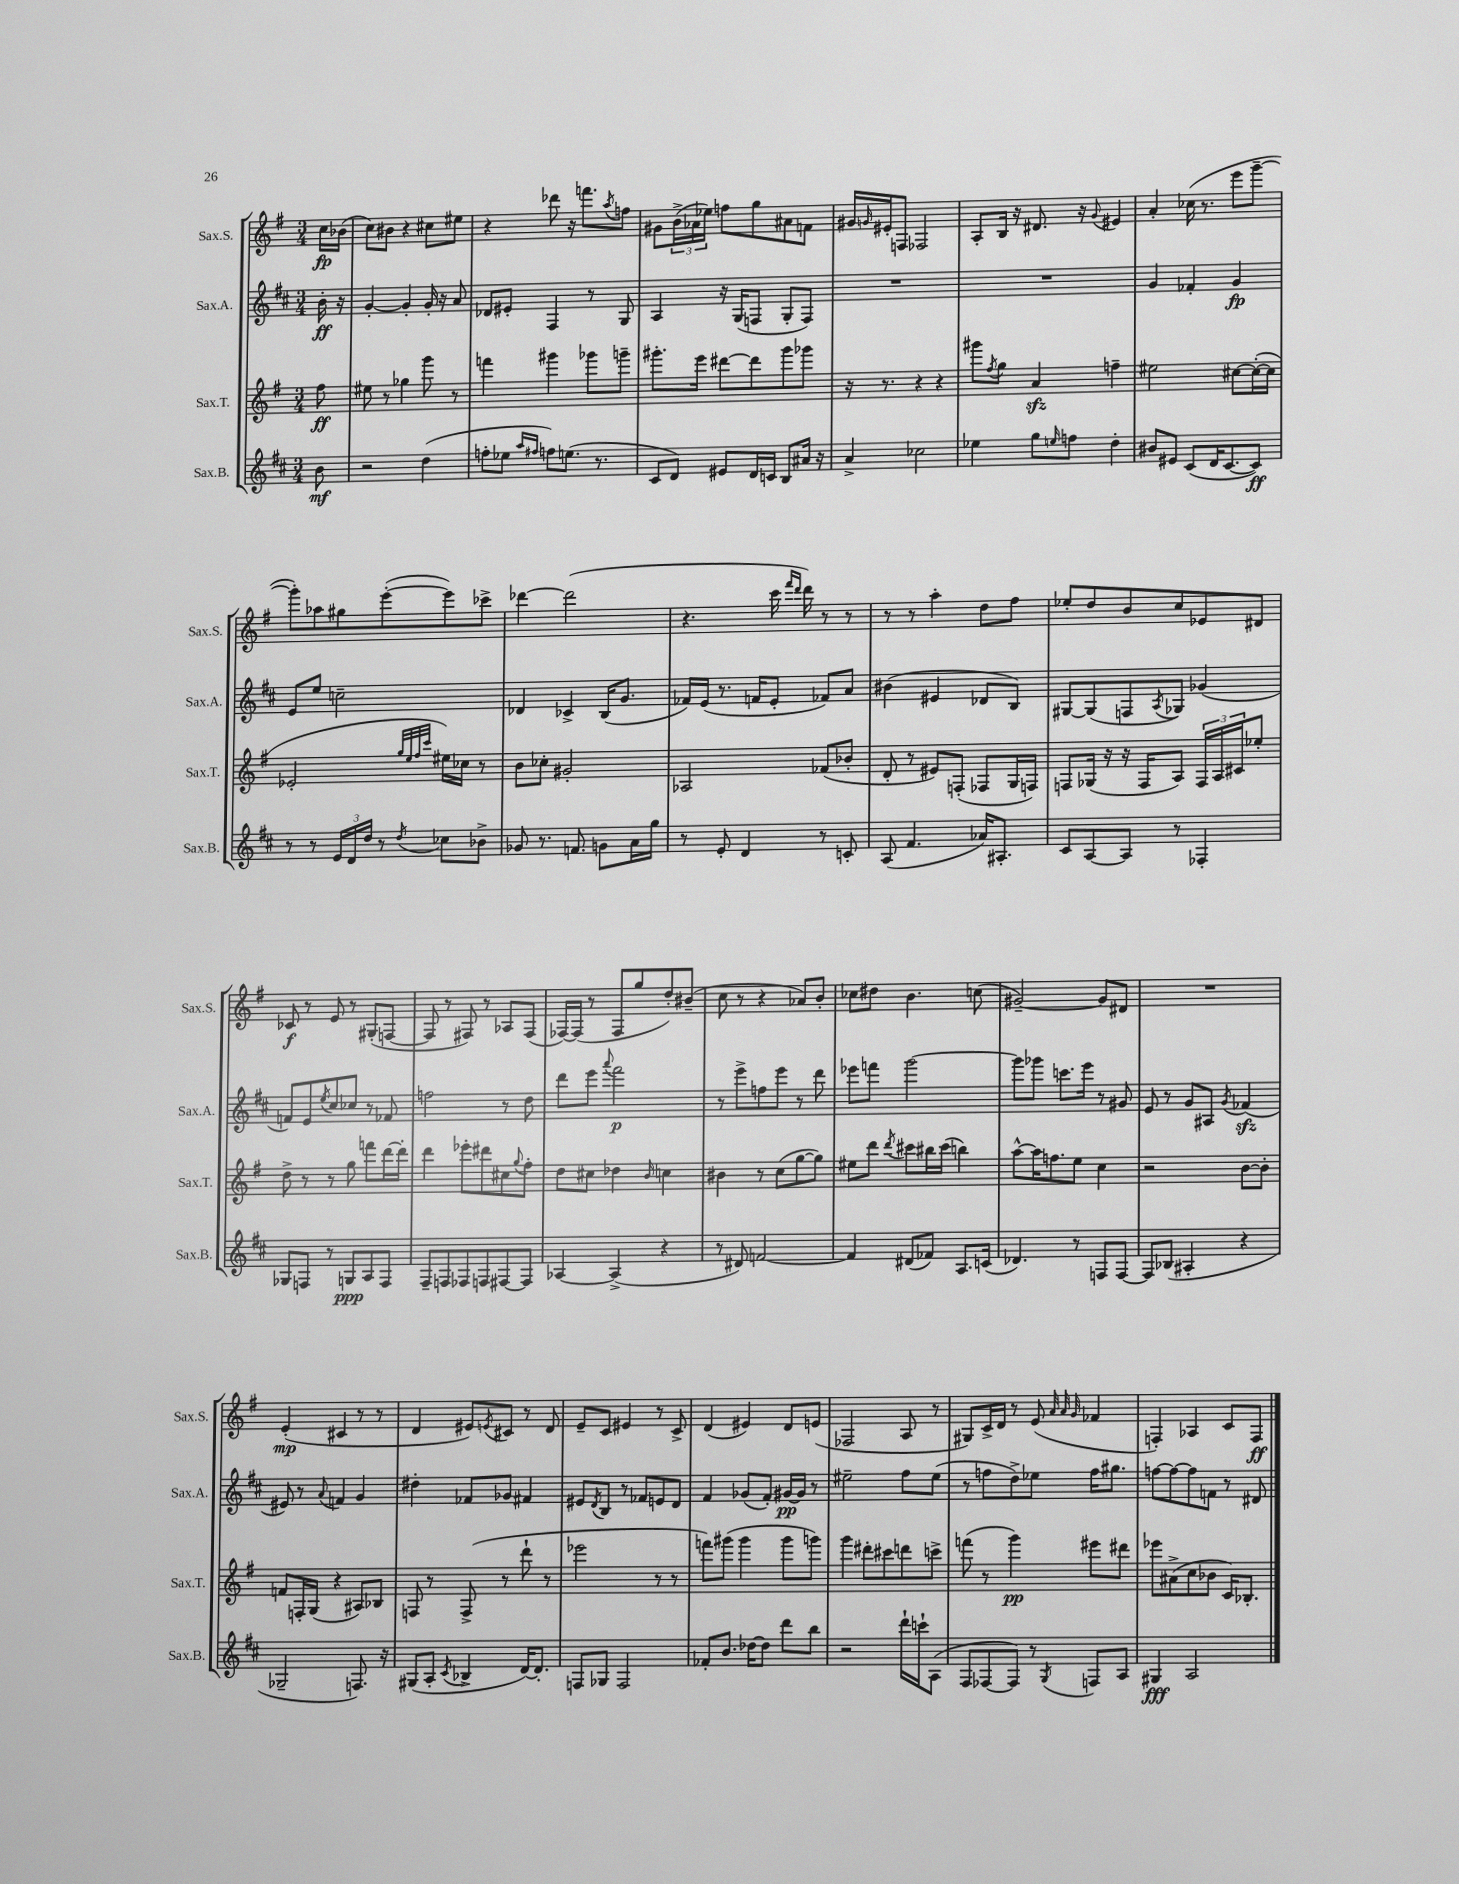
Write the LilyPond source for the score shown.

<<
\new StaffGroup <<
\new Staff = "s0" \with { instrumentName = "Sax.S." shortInstrumentName = "Sax.S." } {
    \clef treble \key g \major \numericTimeSignature \time 3/4 \partial 8
    c''16\fp bes'16( |
    c''8) bis'8 r4 cis''8 eis''8 |
    r4 des'''8 r16 f'''8. \acciaccatura { a''8 } f''8 |
    gis'8 \tuplet 3/2 { b'16->( aes'16 ees''16) } f''8 g''8 ais'8 f'8 |
    gis'16 \grace { g'16 } eis'16-. f8 fes2 |
    a8-. b16 r16 dis'8. r16 \appoggiatura { g'8 } eis'4 |
    a'4-. ces''16( r8. e'''8 g'''8~-- |
    g'''8-.) aes''8 gis''8 e'''8~-.( e'''8) ces'''8-> |
    des'''4~ des'''2( |
    r4. c'''16 \grace { fis'''16 d'''16 } d'''16) r8 r8 |
    r8 r8 a''4-. d''8 fis''8 |
    ees''8-. d''8 b'8 c''8 ees'8 dis'8 |
    ces'8\f r8 e'8 r8 gis8-.( f8~ |
    f8 r8 fis8) r8 aes8 fis8( |
    fes16~) fes16( r8 fes8 g''8 d''8-.) bis'8--( |
    c''8 r8 r4 aes'8) b'8-. |
    ces''8 dis''8 b'4. c''8( |
    gis'2~--) gis'8 dis'8 |
    R2. |
    e'4-.\mp( cis'4 r8 r8 |
    d'4 eis'8) \acciaccatura { e'8 } cis'8 r8 d'8 |
    e'8-- c'8 eis'4 r8 c'8-> |
    d'4( eis'4) d'8 e'8( |
    fes2 a8 r8 |
    gis8) c'16-> d'16 r8 e'8( \grace { a'32 a'32 g'32 } fes'4 |
    f4-.) aes4 c'8 f8\ff \bar "|." |
}
\new Staff = "s1" \with { instrumentName = "Sax.A." shortInstrumentName = "Sax.A." } {
    \clef treble \key d \major \numericTimeSignature \time 3/4 \partial 8
    b'16-.\ff r16 |
    g'4~-. g'4-. g'16-. r16 a'8 |
    des'8 eis'8-. fis4 r8 g8 |
    a4 r16 g16( f8 g8-. f8) |
    R2. |
    R2. |
    g'4 fes'4-. g'4\fp |
    e'8 e''8 c''2-- |
    des'4 ces'4-> b16( g'8. |
    fes'16) e'16( r8. f'16 e'8-. fes'8) a'8 |
    bis'4( eis'4 des'8 b8) |
    gis8~ gis8( f8 \acciaccatura { a8 } ges8) ges'4( |
    f'8) e'8 \acciaccatura { e''8 } cis''8 ces''8 r8 fes'8 |
    f''2 r8 d''8 |
    d'''8 e'''8 \appoggiatura { a'''8 } fis'''2\p |
    r8 e'''8-> f''8 e'''8 r8 d'''8 |
    ees'''8 f'''8 g'''2~ |
    g'''8 ges'''8 c'''8. e'''16 r8 gis'8 |
    e'8 r8 g'8 ais8 \acciaccatura { g'8 } fes'4\sfz( |
    eis'8) r8 \appoggiatura { a'8 } f'4 g'4 |
    dis''4-. fes'8 ges'8 fis'4 |
    eis'8 \acciaccatura { d'8 } b8 r8 fes'8 e'8 d'8 |
    fis'4 ges'8( fis'8-.) gis'16~\pp gis'16 r8 |
    eis''2-- fis''8 eis''8( |
    r8 f''8 d''8->) ees''8 f''16 gis''8. |
    f''8~ f''8~ f''8 f'8 r8 dis'8 \bar "|." |
}
\new Staff = "s2" \with { instrumentName = "Sax.T." shortInstrumentName = "Sax.T." } {
    \clef treble \key g \major \numericTimeSignature \time 3/4 \partial 8
    fis''8\ff |
    eis''8 r8 ges''4 g'''8 r8 |
    f'''4 gis'''4 ges'''8 g'''8-- |
    gis'''8.-. e'''16 dis'''8~ dis'''8 gis'''8 ges'''8 |
    r16 r8. r4 r4 |
    gis'''8 \acciaccatura { fis''8 } g''8 a'4\sfz f''4-- |
    eis''2 cis''8~ cis''16~-.( cis''16 |
    ees'2-. \grace { g''32 e''32 fis''32 c'''32 } eis''16) ces''16 r8 |
    b'8 ces''8-. gis'2-. |
    aes2 fes'8( bes'8-. |
    d'8-. r8 eis'8) f8-.( fes8 g16 f16) |
    f8 ges16( r16 r16 f16 a8) \tuplet 3/2 { f16 a16 cis'16 } ees''8-. |
    d''8-> r8 r8 g''8 f'''8 d'''16~ d'''16-. |
    d'''4 ees'''8-. dis'''8 cis''8 \appoggiatura { g''8 } fis''8-. |
    d''8 cis''8 des''4 \grace { b'16 } c''4 |
    bis'4 r8 c''8( g''8~ g''8) |
    eis''8 d'''8 \acciaccatura { d'''8 } cis'''8 bis''16 cis'''16( b''4) |
    a''8~-^ a''16 f''8. e''8 c''4 |
    r2 b'8~ b'8-. |
    f'8 f16-. g16( r4 ais8) bes8 |
    f8 r8 f8->( r8 d'''8-! r8 |
    ees'''2 r8 r8 |
    f'''8) gis'''8( gis'''4 gis'''8 g'''8) |
    g'''4 dis'''8-. cis'''8 d'''8 c'''8-> |
    f'''8( r8 g'''4\pp) eis'''8 dis'''8 |
    ees'''8 ais'8->( c''8 bes'8 c'16) bes8.-. \bar "|." |
}
\new Staff = "s3" \with { instrumentName = "Sax.B." shortInstrumentName = "Sax.B." } {
    \clef treble \key d \major \numericTimeSignature \time 3/4 \partial 8
    b'8\mf |
    r2 d''4( |
    f''8-. ees''8 \grace { a''16 fis''16 } f''8) e''8.( r8. |
    cis'8 d'8) eis'8 d'16 c'16 b8 ais'16 r16 |
    a'4-> ces''2 |
    ees''4 g''8 \grace { e''16 } f''8 d''4-. |
    bis'8 eis'8 cis'8( d'16 cis'8.~ cis'8\ff) |
    r8 r8 \tuplet 3/2 { e'16 d'16 d''16 } r8 \acciaccatura { d''8 } ces''8 bes'8-> |
    ges'8 r8. f'8. g'8 a'16 g''16 |
    r8 e'8-. d'4 r8 c'8-. |
    a8( fis'4. aes'16) ais8.-. |
    cis'8 a8~ a8 r8 fes4-. |
    ges8 f8 r8 g8\ppp a8 f8 |
    fis8-- f8 fes8 f8 fis8~ fis8 |
    aes4~ aes4->( r4 |
    r8 dis'8) f'2~ |
    f'4 dis'8( fes'8) a8. c'16( |
    des'4.) r8 f8 f8~ |
    f8 bes8( ais4-. r4 |
    ges2-- f8.) r16 |
    gis8( a8-. \acciaccatura { cis'8 } bes4-> d'16~) d'8.-. |
    f8 ges8 f2 |
    fes'8-. b'8. des''16~ des''8 d'''8 b''8 |
    r2 d'''16-! c'''16-! a8( |
    fis8 fes8~ fes8) r8 \acciaccatura { g8 } f8 a8 |
    gis4\fff a2 \bar "|." |
}
>>
>>
\layout { \context { \Score \remove "Bar_number_engraver" } }
